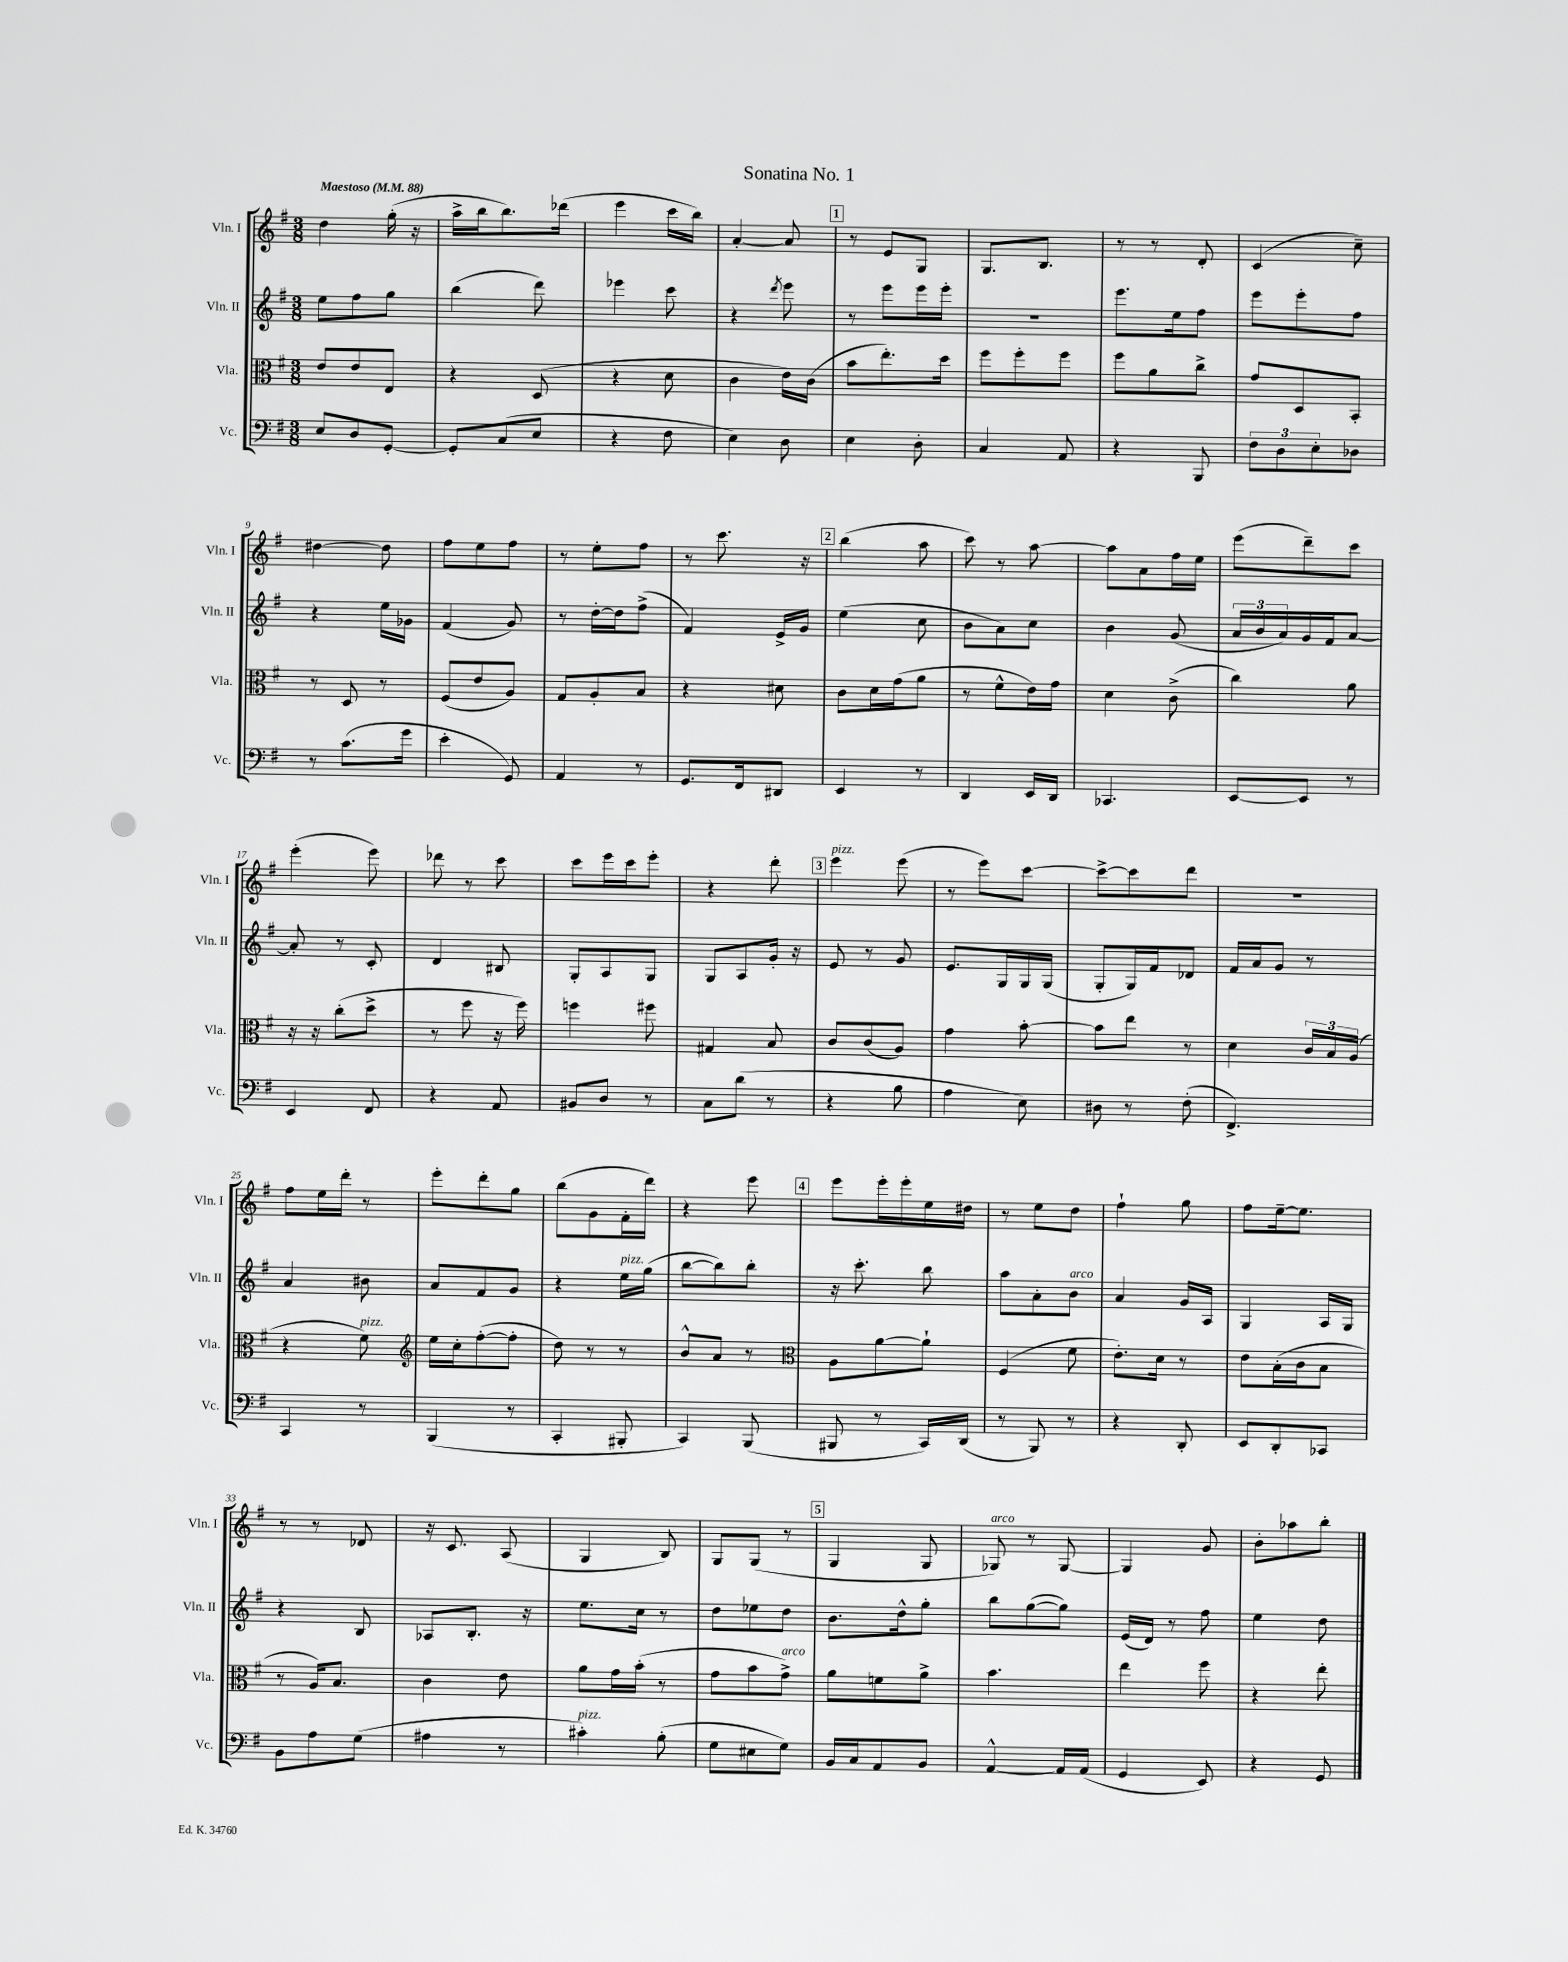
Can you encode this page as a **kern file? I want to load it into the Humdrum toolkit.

**kern	**kern	**kern	**kern
*part4	*part3	*part2	*part1
*staff4	*staff3	*staff2	*staff1
*I"Vc.	*I"Vla.	*I"Vln. II	*I"Vln. I
*I'Vc.	*I'Vla.	*I'Vln. II	*I'Vln. I
*clefF4	*clefC3	*clefG2	*clefG2
*k[f#]	*k[f#]	*k[f#]	*k[f#]
*M3/8	*M3/8	*M3/8	*M3/8
*MM88	*MM88	*MM88	*MM88
=1	=1	=1	=1
!	!	!	!LO:TX:a:B:t=Maestoso
8E/L	8e/L	8ee\L	4dd\
8D/	8e/	8ff#\	.
[8GG'/J	8E/J	8gg\J	(16gg'\
.	.	.	16r
=2	=2	=2	=2
8GG'/L]	4r	(4bb\	16aa^\LL
.	.	.	16bb\J
(8C/	.	.	8.bb\)
8E/J	(8D/	8ddd\)	.
.	.	.	(16ddd-X\Jk
=3	=3	=3	=3
4r	4r	4eee-X\	4eee\
8F#\	8d\	8ccc\	16ccc\LL
.	.	.	16bb\JJ)
=4	=4	=4	=4
4E\)	4c\	4r	[4a'/
.	.	8qddd/	.
8D\	16e\LL)	8eee\	8a/]
.	(16c\JJ	.	.
!!LO:REH:place=s1:t=1
=5	=5	=5	=5
4E\	8b\L	8r	8r
.	8.ee'\)	8eee\L	8e/L
8D'\	.	16eee\L	8G/J
.	16dd\Jk	16eee'\JJ	.
=6	=6	=6	=6
4C/	8ff#\L	4.r	8.G/L
.	8ff#'\	.	.
.	.	.	8.B/J
8AA/	8ff#\J	.	.
=7	=7	=7	=7
4r	8ff#\L	8.eee\L	8r
.	8a\	.	8r
.	.	16ee\k	.
8BBB/	8cc^\J	8ff#\J	8d'/
=8	=8	=8	=8
12F#\L	8g/L	8eee\L	(4c/
12D\	.	.	.
.	8D/	8eee'\	.
12E'\	.	.	.
8D-X\J	8BB'/J	8ff#\J	8cc~\)
!!LO:LB:g=z
=9	=9	=9	=9
8r	8r	4r	[4dd#X\
(8.c\L	8D/	.	.
.	8r	16ee\LL	8dd#\]
16g\Jk	.	16g-X\JJ	.
=10	=10	=10	=10
4e'\	(8F#/L	(4f#/	8ff#\L
.	8e/	.	8ee\
8GG/)	8A/J)	8g/)	8ff#\J
=11	=11	=11	=11
4AA/	8G/L	8r	8r
.	8A'/	[16dd'\LL	8ee'\L
.	.	16dd\J]	.
8r	8B/J	(8ff#^\J	8ff#\J
=12	=12	=12	=12
8.GG/L	4r	4f#/)	8r
.	.	.	8.ccc\
16FF#/k	.	.	.
8DD#X/J	8d#X\	16e^/LL	.
.	.	16g/JJ	16r
!!LO:REH:place=s1:t=2
=13	=13	=13	=13
4EE/	8c\L	(4ee\	(4bb\
.	16d\L	.	.
.	(16g\J	.	.
8r	8a\J	8cc\	8aa\
=14	=14	=14	=14
4DD/	8r	8b\L	8ccc\)
.	8f#^^\L	8a\)	8r
16EE/LL	16e\L)	8cc\J	[8aa\
16DD/JJ	16g\JJ	.	.
=15	=15	=15	=15
4.CC-X/	4d\	4b\	8aa\L]
.	.	.	8a\
.	(8c^\	(8g/	16ff#\L
.	.	.	16ee\JJ
=16	=16	=16	=16
[8EE/L	4cc\)	24a/LL	(8eee\L
.	.	24b/	.
.	.	24a/)	.
8EE/J]	.	16g/	8ddd~\)
.	.	16f#/J	.
8r	8a\	[8a/J	8ccc\J
!!LO:LB:g=z
=17	=17	=17	=17
4EE/	16r	8a'/]	(4eee'\
.	16r	.	.
.	(8cc'\L	8r	.
8FF#/	8dd^\J	8c'/	8eee\)
=18	=18	=18	=18
4r	8r	4d/	8ddd-X\
.	8ff#\	.	8r
8AA/	16r	8B#X/	8ccc\
.	16ff#\)	.	.
=19	=19	=19	=19
8BB#X/L	4ffn\	8G'/L	8ccc\L
8D/J	.	8A/	16eee\L
.	.	.	16ccc\J
8r	8ff#X\	8G/J	8eee'\J
=20	=20	=20	=20
8C\L	4G#X/	8G/L	4r
(8d\J	.	8A/	.
8r	8B/	16g'/Jk	8ddd'\
.	.	16r	.
!!LO:REH:place=s1:t=3
=21	=21	=21	=21
!	!	!	!LO:TX:a:i:t=pizz.
4r	8c/L	8e/	4eee\
.	(8c/	8r	.
8B\	8A/J)	8g/	(8eee\
=22	=22	=22	=22
4A\	4g\	8.e/L	8r
.	.	.	8eee\L)
.	.	16G/L	.
8E\)	[8b'\	16G/	[8ccc\J
.	.	(16G/JJ	.
=23	=23	=23	=23
8D#X\	8b\L]	8G'/L	8ccc^\L_
8r	8ee\J	16G/L)	8ccc\]
.	.	16f#/J	.
(8F#'\	8r	8d-X/J	8ddd\J
=24	=24	=24	=24
4.FF#^/)	4d\	16f#/LL	4.r
.	.	16a/J	.
.	.	8g/J	.
.	24c/LL	8r	.
.	24B/	.	.
.	(24A/JJ	.	.
!!LO:LB:g=z
=25	=25	=25	=25
4CC/	4r	4a/	8ff#\L
.	.	.	16ee\L
.	.	.	16ddd'\JJ
!	!LO:TX:a:i:t=pizz.	!	!
8r	8f#\)	8b#X\	8r
=26	=26	=26	=26
*	*clefG2	*	*
(4BBB/	16ee\LL	8a/L	8eee'\L
.	16cc'\J	.	.
.	([8ff#'\	8f#/	8ddd'\
8r	8ff#'\J]	8g/J	8gg\J
=27	=27	=27	=27
4CC'/	8dd\)	4r	(8bb\L
.	8r	.	8g\
!	!	!LO:TX:a:i:t=pizz.	!
8BBB#X'/	8r	16ee\LL	16f#'\L
.	.	(16gg\JJ	16ddd\JJ)
=28	=28	=28	=28
4CC/)	8b^^/L	[8bb\L	4r
.	8a/J	8bb\])	.
(8BBB/	8r	8bb'\J	8eee\
!!LO:REH:place=s1:t=4
=29	=29	=29	=29
*	*clefC3	*	*
8BBB#X/	8A\L	16r	8eee\L
.	.	8.ccc'\	.
8r	[8a\	.	16eee'\L
.	.	.	16eee'\
16CC/LL)	8a`\J]	8bb\	16ee\
(16DD/JJ	.	.	16dd#X\JJ
=30	=30	=30	=30
8r	(4F#/	8aa\L	8r
8BBB/)	.	8a'\	8ee\L
!	!	!LO:TX:a:i:t=arco	!
8r	8f#\	8b\J	8dd\J
=31	=31	=31	=31
4r	8.e'\L)	4a/	4ff#`\
.	16d\Jk	.	.
8DD'/	8r	16g/LL	8gg\
.	.	16A/JJ	.
=32	=32	=32	=32
8EE/L	8e\L	4G/	8ff#\L
8DD'/	(16B'\L	.	[16ee~\k
.	16c\J	.	8.ee\J]
8CC-X/J	8B\J	16A/LL	.
.	.	16G/JJ	.
!!LO:LB:g=z
=33	=33	=33	=33
8BB\L	8r	4r	8r
8A\	16A/KL)	.	8r
.	8.B/J	.	.
(8G\J	.	8B/	8d-X/
=34	=34	=34	=34
4A#X\	4c\	8A-X/L	16r
.	.	.	8.c/
.	.	8.B'/J	.
8r	8e\	.	(8A/
.	.	16r	.
=35	=35	=35	=35
!LO:TX:a:i:t=pizz.	!	!	!
4c#X'\)	8a\L	8.ee\L	4G/
.	16g\L	.	.
.	(16b'\JJ	16cc\Jk	.
(8B'\	8r	8r	8B/)
=36	=36	=36	=36
8G\L	8g\L	8dd\L	8G/L
8E#X\	8b\	8ee-X\	(8G/J
!	!LO:TX:a:i:t=arco	!	!
8G\J)	8g^\J)	8dd\J	8r
!!LO:REH:place=s1:t=5
=37	=37	=37	=37
16BB/LL	8a\L	8.b\L	4G/
16C/J	.	.	.
8AA/	8fn\	.	.
.	.	16dd^^\k	.
8BB/J	8a^\J	8gg'\J	8G/
=38	=38	=38	=38
!	!	!	!LO:TX:a:i:t=arco
[4AA^^/	4.b\	8bb\L	8G-X/)
.	.	([8gg\	8r
16AA/LL]	.	8gg\J])	[8G-/
(16AA/JJ	.	.	.
=39	=39	=39	=39
4GG/	4ee\	(16e/LL	4G-/]
.	.	16d/JJ)	.
.	.	8r	.
8EE/)	8ff#\	8ff#\	8g/
=40	=40	=40	=40
4r	4r	4ee\	8b'\L
.	.	.	8aa-X\
8GG/	8ee'\	8dd\	8bb'\J
==	==	==	==
*-	*-	*-	*-
